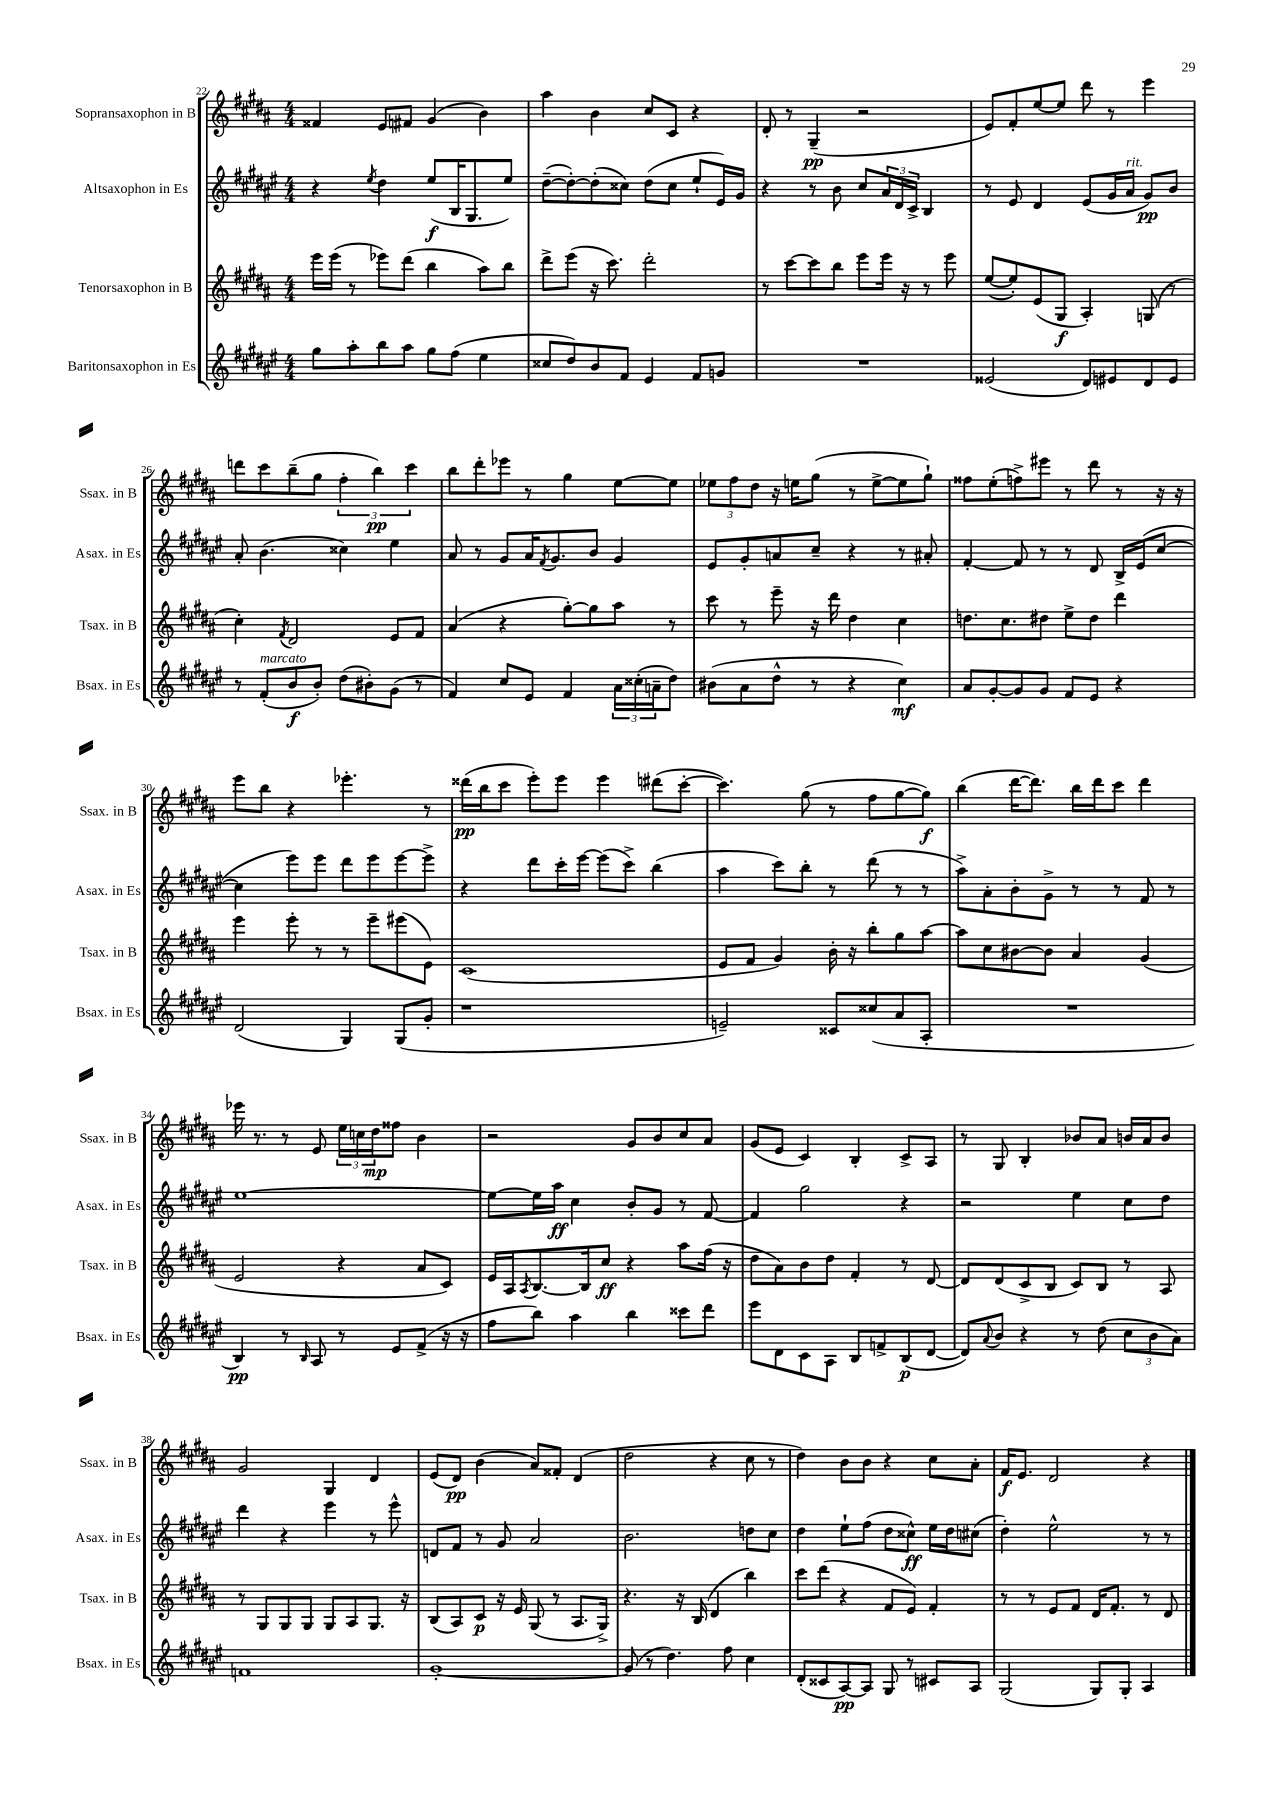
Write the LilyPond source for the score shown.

<<
\new StaffGroup <<
\new Staff = "s0" \with { instrumentName = "Sopransaxophon in B" shortInstrumentName = "Ssax. in B" } {
    \clef treble \key b \major \numericTimeSignature \time 4/4
    fisis'4 e'8 fis'8 gis'4( b'4) |
    ais''4 b'4 cis''8 cis'8 r4 |
    dis'8-. r8 gis4--\pp( r2 |
    e'8) fis'8-. e''8~ e''8 dis'''8 r8 e'''4 |
    d'''8 cis'''8 b''8--( gis''8 \tuplet 3/2 { fis''4-. b''4\pp) cis'''4 } |
    b''8 dis'''8-. ees'''8 r8 gis''4 e''8~ e''8 |
    \tuplet 3/2 { ees''8 fis''8 dis''8 } r16 e''16 gis''8( r8 e''8~-> e''8 gis''8-!) |
    fisis''8 e''8-.( f''8->) eis'''8 r8 dis'''8 r8 r16 r16 |
    e'''8 b''8 r4 ees'''4.-. r8 |
    disis'''16\pp( b''16 cis'''8 e'''8-.) e'''8 e'''4 dis'''8( cis'''8~-. |
    cis'''4.) gis''8( r8 fis''8 gis''8~ gis''8\f) |
    b''4( dis'''16~ dis'''8.) b''16 dis'''16 cis'''8 dis'''4 |
    ees'''16 r8. r8 e'8 \tuplet 3/2 { e''16 c''16 dis''16\mp } fisis''8 b'4 |
    r2 gis'8 b'8 cis''8 ais'8 |
    gis'8( e'8 cis'4) b4-. cis'8-> ais8 |
    r8 gis8 b4-. bes'8 ais'8 b'16 ais'16 b'8 |
    gis'2 gis4 dis'4 |
    e'8( dis'8\pp) b'4( ais'8) fisis'8-. dis'4( |
    dis''2 r4 cis''8 r8 |
    dis''4) b'8 b'8 r4 cis''8 ais'8-. |
    fis'16\f e'8. dis'2 r4 \bar "|." |
}
\new Staff = "s1" \with { instrumentName = "Altsaxophon in Es" shortInstrumentName = "Asax. in Es" } {
    \clef treble \key fis \major \numericTimeSignature \time 4/4
    r4 \acciaccatura { eis''8 } dis''4 eis''8\f( b16 gis8. eis''8) |
    dis''8~--( dis''8~-.) dis''8-.( cisis''8) dis''8( cisis''8 eis''8-! eis'16) gis'16 |
    r4 r8 b'8 cis''8 \tuplet 3/2 { ais'16 dis'16 cis'16-> } b4 |
    r8 eis'8 dis'4 eis'8( gis'16 ais'16^\markup { \italic "rit." } gis'8\pp) b'8 |
    ais'8-. b'4.( cisis''4) eis''4 |
    ais'8 r8 gis'8 ais'16 \acciaccatura { fis'8 } gis'8. b'8 gis'4 |
    eis'8 gis'8-. a'8 cis''8-- r4 r8 ais'8-. |
    fis'4~-. fis'8 r8 r8 dis'8 b16-> eis'16( cis''8~ |
    cis''4 eis'''8) eis'''8 dis'''8 eis'''8 eis'''8~ eis'''8-> |
    r4 dis'''8 cis'''16-. eis'''16~ eis'''8( cis'''8->) b''4( |
    ais''4 cis'''8) b''8-. r8 dis'''8( r8 r8 |
    ais''8->) ais'8-. b'8-. gis'8-> r8 r8 fis'8 r8 |
    eis''1~ |
    eis''8~ eis''16 ais''16\ff cis''4 b'8-. gis'8 r8 fis'8~ |
    fis'4 gis''2 r4 |
    r2 eis''4 cis''8 dis''8 |
    dis'''4 r4 eis'''4 r8 eis'''8-^ |
    d'8 fis'8 r8 gis'8 ais'2 |
    b'2. d''8 cis''8 |
    dis''4 eis''8-! fis''8( dis''8 cisis''8-^\ff) eis''16 dis''16 cis''8( |
    dis''4-.) eis''2-^ r8 r8 \bar "|." |
}
\new Staff = "s2" \with { instrumentName = "Tenorsaxophon in B" shortInstrumentName = "Tsax. in B" } {
    \clef treble \key b \major \numericTimeSignature \time 4/4
    e'''16 e'''16( r8 ees'''8) dis'''8( b''4 ais''8) b''8 |
    dis'''8-> e'''8( r16 cis'''8.) dis'''2-. |
    r8 cis'''8~ cis'''8 b''8 e'''8 e'''16 r16 r8 e'''8 |
    e''8~( e''8-.) e'8( gis8\f ais4-.) g8( r8 |
    cis''4-.) \acciaccatura { fis'8 } dis'2 e'8 fis'8 |
    ais'4( r4 gis''8~-.) gis''8 ais''8 r8 |
    cis'''8 r8 e'''8-- r16 dis'''16 dis''4 cis''4 |
    d''8. cis''8. dis''8 e''8-> dis''8 dis'''4 |
    e'''4 e'''8-. r8 r8 e'''8-- eis'''8( e'8) |
    cis'1( |
    e'8 fis'8 gis'4) b'16-. r16 b''8-. gis''8 ais''8~ |
    ais''8 cis''8 bis'8~ bis'8 ais'4 gis'4( |
    e'2 r4 ais'8 cis'8) |
    e'16 ais16 \acciaccatura { ais8 } b8.~ b16 cis''8\ff r4 ais''8 fis''16( r16 |
    dis''8 ais'8) b'8 dis''8 fis'4-. r8 dis'8~ |
    dis'8 dis'8( cis'8-> b8 cis'8) b8 r8 ais8 |
    r8 gis8 gis8 gis8 gis8 ais8 gis8. r16 |
    b8( ais8) cis'8\p r16 e'16 gis8( r8 ais8. gis16->) |
    r4. r16 b16( dis'4 b''4) |
    cis'''8 dis'''8( r4 fis'8 e'8) fis'4-. |
    r8 r8 e'8 fis'8 dis'16 fis'8.-. r8 dis'8 \bar "|." |
}
\new Staff = "s3" \with { instrumentName = "Baritonsaxophon in Es" shortInstrumentName = "Bsax. in Es" } {
    \clef treble \key fis \major \numericTimeSignature \time 4/4
    gis''8 ais''8-. b''8 ais''8 gis''8 fis''8( eis''4 |
    cisis''8 dis''8) b'8 fis'8 eis'4 fis'8 g'8 |
    R1 |
    eisis'2( dis'8) eis'8 dis'8 eis'8 |
    r8 fis'8-.^\markup { \italic "marcato" }( b'8\f b'8-.) dis''8( bis'8-.) gis'8( r8 |
    fis'4) cis''8 eis'8 fis'4 \tuplet 3/2 { ais'16 cisis''16-.( a'16-- } dis''8) |
    bis'8( ais'8 dis''8-^ r8 r4 cis''4\mf) |
    ais'8 gis'8~-. gis'8 gis'8 fis'8 eis'8 r4 |
    dis'2( gis4) gis8( gis'8-. |
    r1 |
    e'2--) cisis'8 cisis''8( ais'8 ais8-. |
    R1 |
    b4\pp) r8 \grace { b16 } ais8 r8 eis'8 fis'8->( r16 r16 |
    fis''8 b''8) ais''4 b''4 cisis'''8 dis'''8 |
    eis'''8 dis'8 cis'8 ais8 b8 f'8-> b8\p( dis'8~ |
    dis'8) \appoggiatura { ais'8 } b'8 r4 r8 dis''8( \tuplet 3/2 { cis''8 b'8 ais'8) } |
    f'1 |
    gis'1~-. |
    gis'8( r8 dis''4.) fis''8 cis''4 |
    dis'8-.( cisis'8 ais8~\pp) ais8 gis8 r8 cis'8 ais8 |
    gis2( gis8) gis8-. ais4 \bar "|." |
}
>>
>>
\layout { \context { \Score currentBarNumber = #22 } }
